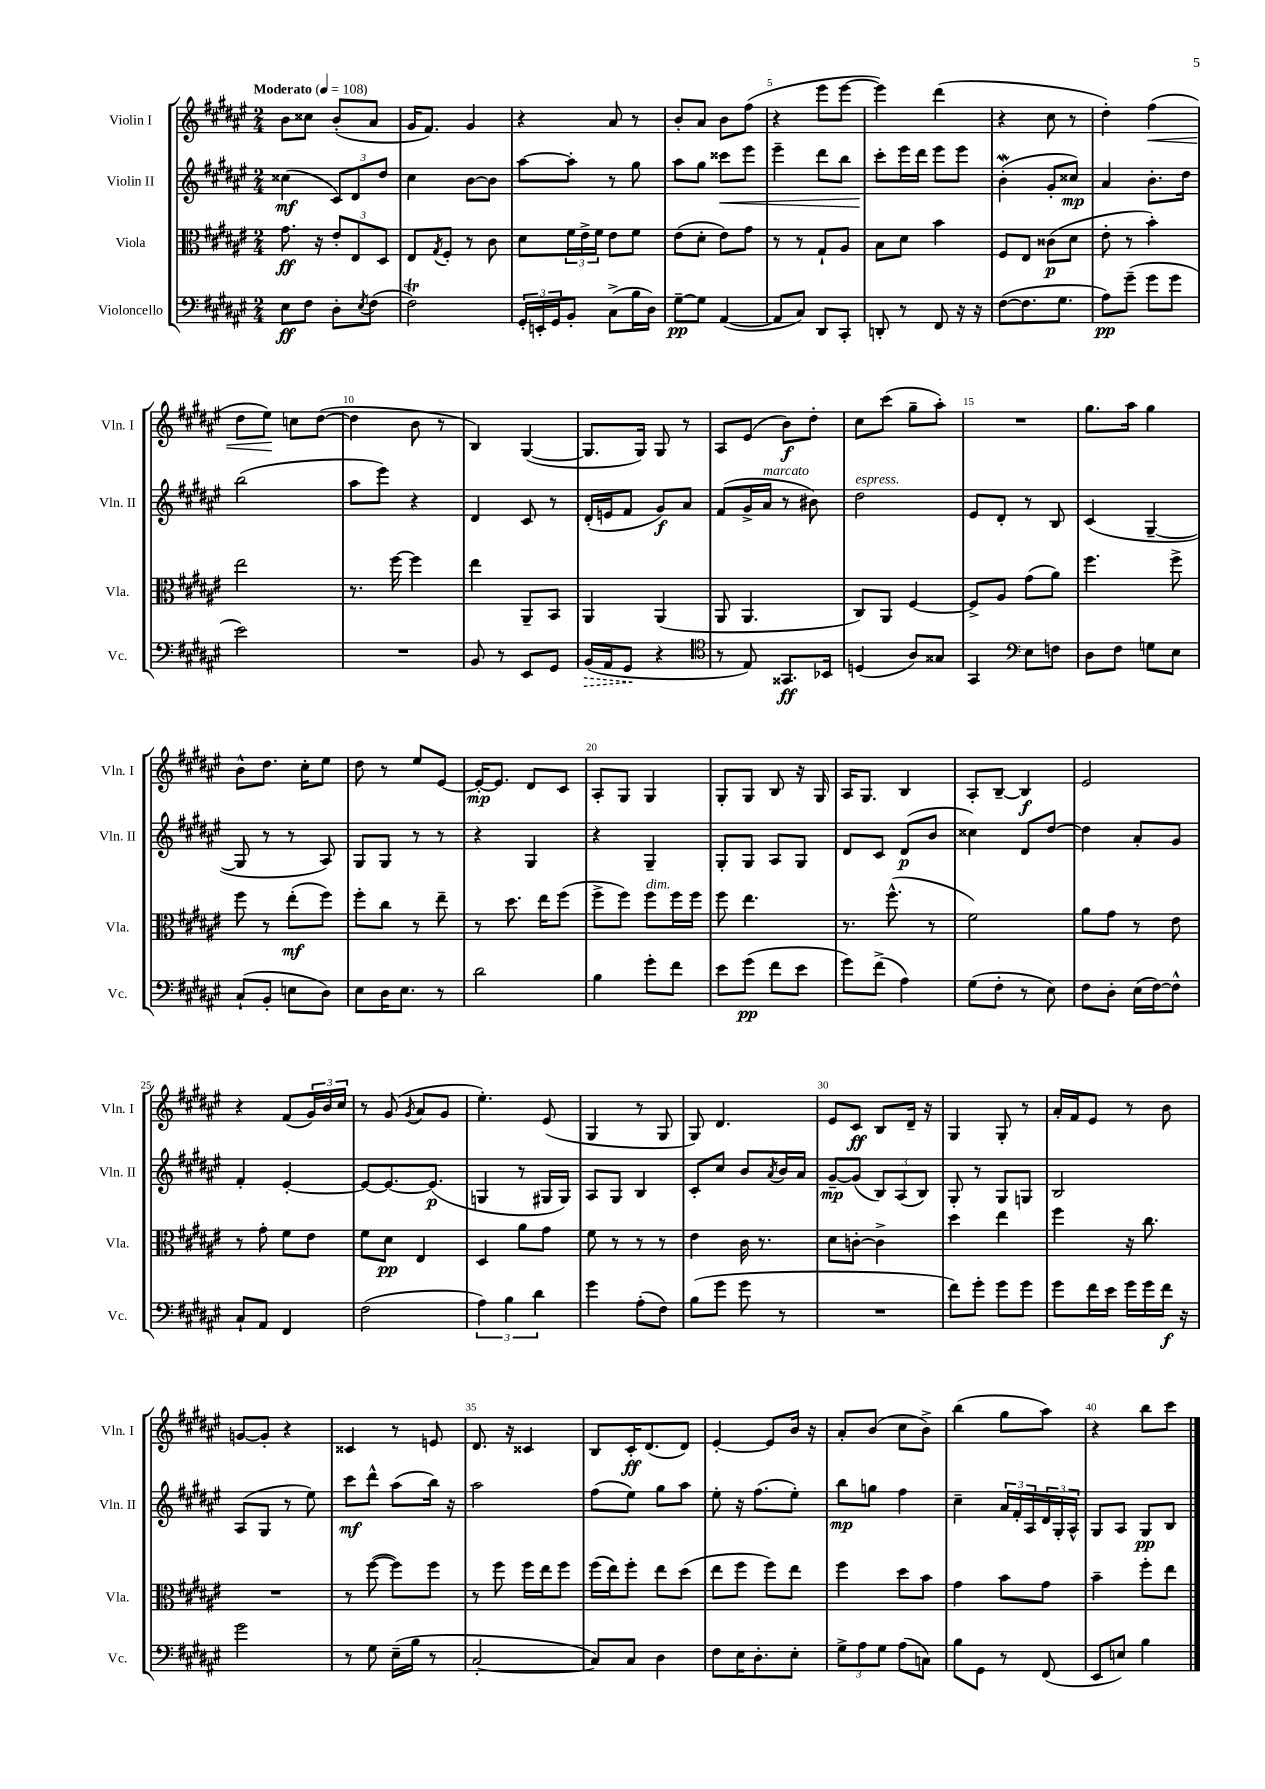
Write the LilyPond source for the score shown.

<<
\new StaffGroup <<
\new Staff = "s0" \with { instrumentName = "Violin I" shortInstrumentName = "Vln. I" } {
    \clef treble \key fis \major \numericTimeSignature \time 2/4 \tempo "Moderato" 4 = 108
    b'8 cisis''8 b'8-.( ais'8 |
    gis'16 fis'8.) gis'4 |
    r4 ais'8 r8 |
    b'8-. ais'8 b'8 fis''8( |
    r4 eis'''8 eis'''8~ |
    eis'''4) dis'''4( |
    r4 cis''8 r8 |
    dis''4-.) fis''4\<( |
    dis''8 eis''8\!) c''8 dis''8~( |
    dis''4 b'8 r8 |
    b4) gis4~( |
    gis8. gis16) gis8 r8 |
    ais8 eis'8( b'8\f) dis''8-. |
    cis''8 cis'''8( gis''8-- ais''8-.) |
    R2 |
    gis''8. ais''16 gis''4 |
    b'8-^ dis''8. cis''16-. eis''8 |
    dis''8 r8 eis''8 eis'8~ |
    eis'16~-.\mp eis'8. dis'8 cis'8 |
    ais8-. gis8 gis4 |
    gis8-. gis8 b8 r16 gis16 |
    ais16 gis8. b4 |
    ais8-. b8~-- b4\f |
    eis'2 |
    r4 fis'8( \tuplet 3/2 { gis'16) b'16 cis''16 } |
    r8 gis'8( \acciaccatura { gis'8 } ais'8 gis'8 |
    eis''4.-.) eis'8( |
    gis4 r8 gis8 |
    gis8) dis'4. |
    eis'8 cis'8\ff b8 dis'16-- r16 |
    gis4 gis8-. r8 |
    ais'16-. fis'16 eis'8 r8 b'8 |
    g'8~ g'8-. r4 |
    cisis'4 r8 e'8 |
    dis'8. r16 cisis'4 |
    b8 cis'16-.\ff dis'8.( dis'8) |
    eis'4~-. eis'8 b'16 r16 |
    ais'8-. b'8( cis''8 b'8->) |
    b''4( gis''8 ais''8) |
    r4 b''8 cis'''8 \bar "|." |
}
\new Staff = "s1" \with { instrumentName = "Violin II" shortInstrumentName = "Vln. II" } {
    \clef treble \key fis \major \numericTimeSignature \time 2/4
    cisis''4\mf( \tuplet 3/2 { cis'8) dis'8 dis''8 } |
    cis''4 b'8~ b'8 |
    ais''8~ ais''8-. r8 gis''8 |
    ais''8 gis''8 cisis'''8\< eis'''8 |
    eis'''4-- dis'''8 b''8 |
    cis'''8-.\! eis'''16 dis'''16 eis'''8 eis'''8 |
    b'4-.\mordent( gis'8-. cisis''8\mp) |
    ais'4 b'8.-. dis''16 |
    b''2( |
    ais''8 eis'''8) r4 |
    dis'4 cis'8 r8 |
    dis'16-.( e'16 fis'8 gis'8\f) ais'8 |
    fis'8( gis'16-> ais'16^\markup { \italic "marcato" } r8 bis'8) |
    dis''2^\markup { \italic "espress." } |
    eis'8 dis'8-. r8 b8 |
    cis'4( gis4~-- |
    gis8 r8 r8 ais8) |
    gis8 gis8 r8 r8 |
    r4 gis4 |
    r4 gis4-- |
    gis8-. gis8 ais8 gis8 |
    dis'8 cis'8 dis'8\p( b'8 |
    cisis''4) dis'8 dis''8~ |
    dis''4 ais'8-. gis'8 |
    fis'4-. eis'4~-. |
    eis'8~ eis'8.~ eis'8.\p( |
    g4 r8 gis16 gis16) |
    ais8 gis8 b4 |
    cis'8-. cis''8 b'8 \acciaccatura { ais'8 } b'16 ais'16 |
    gis'8~--\mp gis'8( \tuplet 3/2 { b8) ais8( b8) } |
    gis8-. r8 gis8 g8 |
    b2 |
    ais8( gis8 r8 eis''8) |
    cis'''8\mf dis'''8-^ ais''8( b''16) r16 |
    ais''2 |
    fis''8( eis''8) gis''8 ais''8 |
    eis''8-. r16 fis''8.( eis''8-.) |
    b''8\mp g''8 fis''4 |
    cis''4-- \tuplet 3/2 { ais'16 fis'16-. ais16 } \tuplet 3/2 { dis'16 gis16-. ais16-^ } |
    gis8 ais8 gis8\pp b8 \bar "|." |
}
\new Staff = "s2" \with { instrumentName = "Viola" shortInstrumentName = "Vla." } {
    \clef alto \key fis \major \numericTimeSignature \time 2/4
    gis'8.\ff r16 \tuplet 3/2 { eis'8-. eis8 dis8 } |
    eis8 \acciaccatura { gis8 } fis8-. r8 cis'8 |
    dis'8 \tuplet 3/2 { fis'16 eis'16-> fis'16 } eis'8 fis'8 |
    eis'8( dis'8-. eis'8) gis'8 |
    r8 r8 gis8-! ais8 |
    b8 dis'8 b'4 |
    fis8 eis8 cisis'8\p( dis'8 |
    eis'8-. r8 b'4-.) |
    eis''2 |
    r8. fis''16~ fis''4 |
    eis''4 ais,8-- b,8 |
    ais,4 ais,4( |
    ais,8 ais,4. |
    cis8) ais,8 fis4~ |
    fis8-> ais8 gis'8( ais'8) |
    fis''4. fis''8-> |
    fis''8 r8 eis''8-.\mf( fis''8) |
    fis''8-. cis''8 r8 eis''8-- |
    r8 dis''8. eis''16 fis''8( |
    fis''8-> fis''8) fis''8^\markup { \italic "dim." } fis''16 fis''16 |
    fis''8 eis''4. |
    r8. fis''8.-^( r8 |
    fis'2) |
    ais'8 gis'8 r8 eis'8 |
    r8 gis'8-. fis'8 eis'8 |
    fis'8 dis'8\pp eis4 |
    dis4 ais'8 gis'8 |
    fis'8 r8 r8 r8 |
    eis'4 cis'16 r8. |
    dis'8 c'8~-. c'4-> |
    dis''4 eis''4 |
    fis''4 r16 cis''8. |
    R2 |
    r8 fis''8~( fis''8) fis''8 |
    r8 fis''8 fis''16 eis''16 fis''8 |
    fis''16( eis''16) fis''8-. eis''8 dis''8( |
    eis''8 fis''8 fis''8) eis''8 |
    fis''4 dis''8 b'8 |
    gis'4 b'8 gis'8 |
    b'4-- fis''8-. eis''8 \bar "|." |
}
\new Staff = "s3" \with { instrumentName = "Violoncello" shortInstrumentName = "Vc." } {
    \clef bass \key fis \major \numericTimeSignature \time 2/4
    eis8\ff fis8 dis8-. \acciaccatura { eis8 } fis8( |
    fis2\trill) |
    \tuplet 3/2 { gis,16-. e,16-. gis,16 } b,8-. cis8->( b16 dis16) |
    gis8~--\pp gis8 ais,4~( |
    ais,8 cis8) dis,8 cis,8-. |
    d,8-. r8 fis,8 r16 r16 |
    fis8~( fis8. gis8. |
    ais8\pp) gis'8--( gis'8 gis'8 |
    eis'2) |
    R2 |
    b,8 r8 eis,8 gis,8 |
    \once \override Hairpin.style = #'dashed-line b,16\>( ais,16 gis,8\! r4 |
    \clef tenor r8 eis8) gisis,8.\ff bes,16 |
    d4( ais8) gisis8 |
    gis,4 \clef bass eis8 f8 |
    dis8 fis8 g8 eis8 |
    cis8-!( b,8-. e8 dis8) |
    eis8 dis16 eis8. r8 |
    dis'2 |
    b4 gis'8-. fis'8 |
    eis'8 gis'8\pp( fis'8 eis'8 |
    gis'8) fis'8->( ais4) |
    gis8( fis8-. r8 eis8) |
    fis8 dis8-. eis16( fis16~) fis8-^ |
    cis8-! ais,8 fis,4 |
    fis2( |
    \tuplet 3/2 { ais4) b4 dis'4 } |
    gis'4 ais8-.( fis8) |
    b8( gis'8 gis'8 r8 |
    R2 |
    fis'8) gis'8-. gis'8 gis'8 |
    gis'8 fis'16 eis'16 gis'16 gis'16 fis'16\f r16 |
    gis'2 |
    r8 gis8 eis16--( b16 r8 |
    cis2~-. |
    cis8) cis8 dis4 |
    fis8 eis16 dis8.-. eis8-. |
    \tuplet 3/2 { gis8-> ais8 gis8 } ais8( c8) |
    b8 gis,8 r8 fis,8( |
    eis,8 e8) b4 \bar "|." |
}
>>
>>
\layout { \context { \Score \override BarNumber.break-visibility = ##(#f #t #t) barNumberVisibility = #(every-nth-bar-number-visible 5) } }
